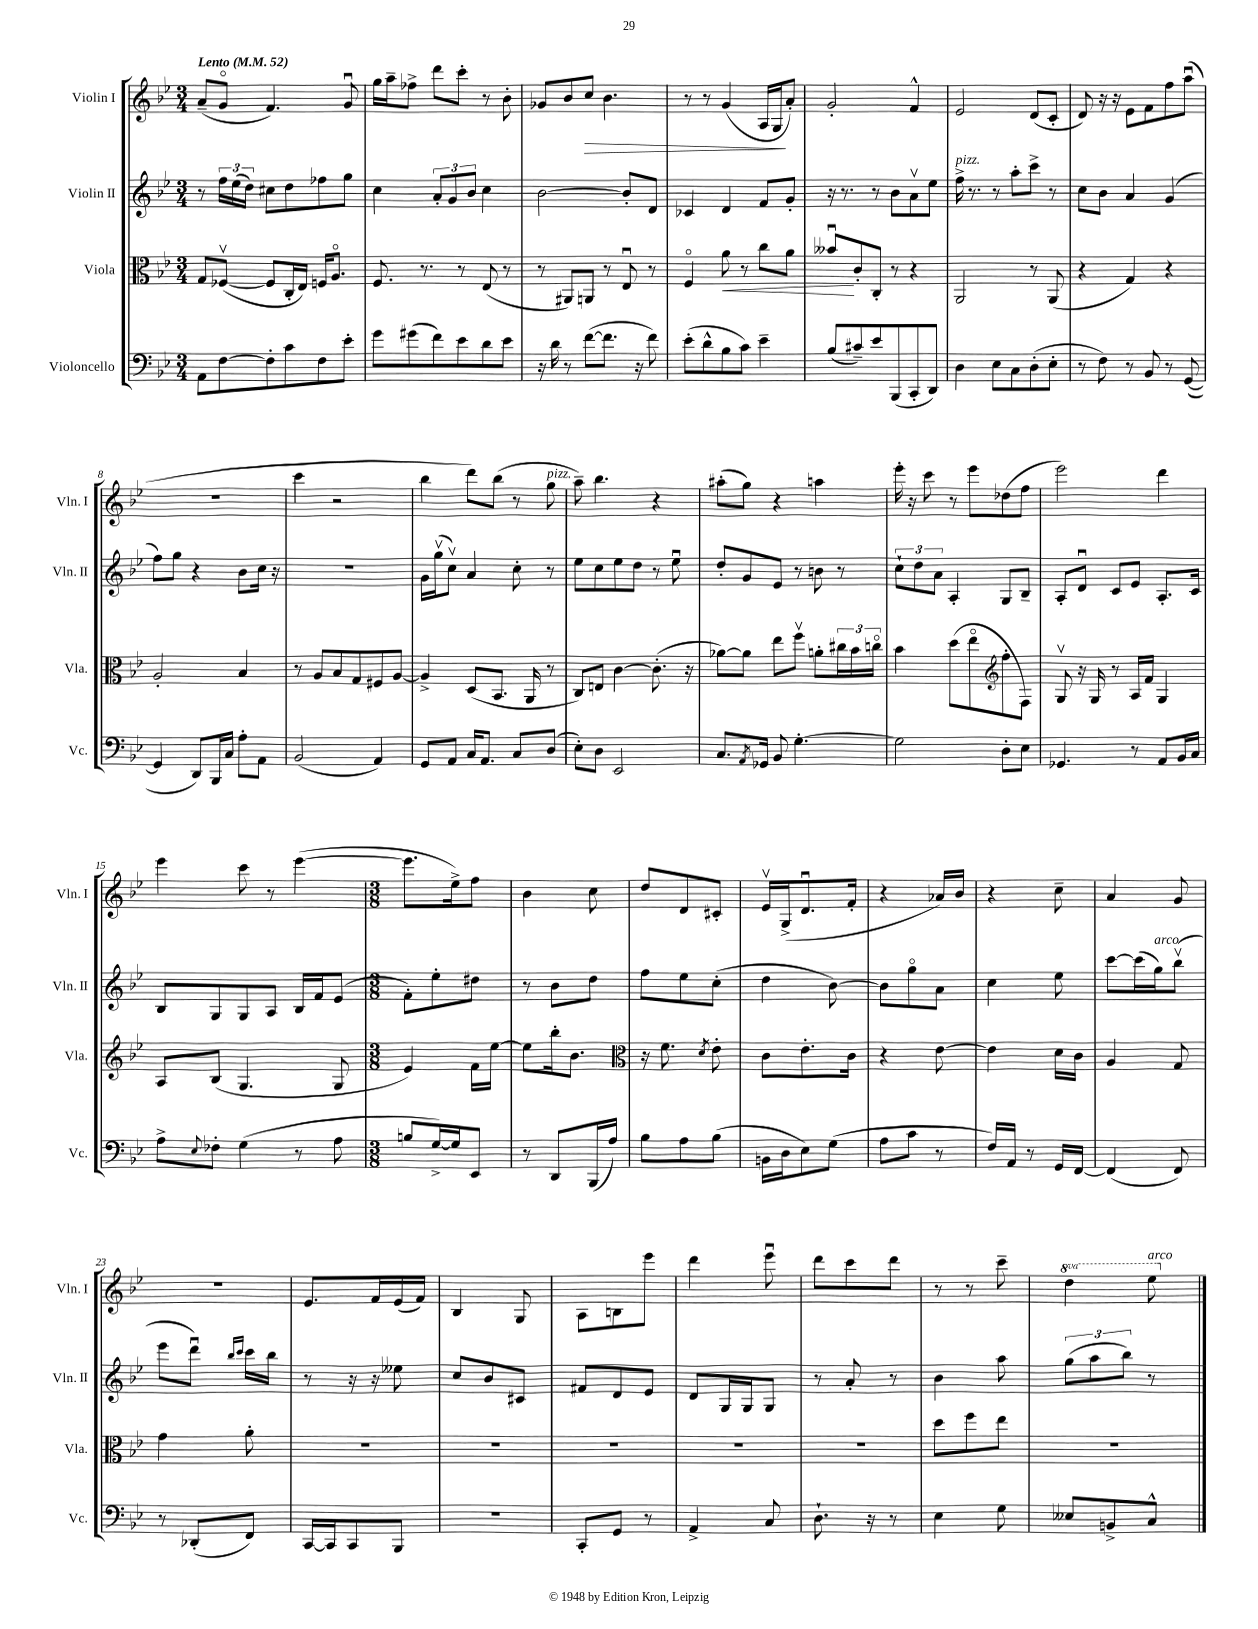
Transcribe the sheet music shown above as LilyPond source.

<<
\new StaffGroup <<
\new Staff = "s0" \with { instrumentName = "Violin I" shortInstrumentName = "Vln. I" } {
    \clef treble \key bes \major \numericTimeSignature \time 3/4 \set Staff.ottavationMarkups = #ottavation-simple-ordinals \tempo "Lento" 4 = 52
    a'8--( g'8\flageolet f'4.) g'8\downbow |
    g''16 a''16-- fes''8-> d'''8 c'''8-. r8 bes'8-. |
    ges'8 bes'8 c''8\> bes'4. |
    r8 r8 g'4( a16 g16\! a'8-.) |
    g'2-. f'4-^ |
    ees'2 d'8( c'8-. |
    d'8) r16 r16 ees'8 f'8 f''8 a''8\downbow( |
    R2. |
    c'''4 r2 |
    bes''4 d'''8) bes''8( r8 g''8^\markup { \italic "pizz." } |
    a''8--) bes''4. r4 |
    ais''8-.( g''8) r4 a''4 |
    ees'''16-. r16 c'''8 r8 ees'''8 des''8( f''8 |
    ees'''2) d'''4 |
    ees'''4 c'''8 r8 ees'''4~( |
    \numericTimeSignature \time 3/8 ees'''8. ees''16->) f''8 |
    bes'4 c''8 |
    d''8 d'8 cis'8-. |
    ees'16\upbow g16->( d'8.\downbow f'16-. |
    r4 aes'16) bes'16 |
    r4 c''8-- |
    a'4 g'8 |
    R4. |
    ees'8. f'16 ees'16( f'16) |
    bes4 g8 |
    a8 b8 ees'''8 |
    d'''4 ees'''8\downbow |
    d'''8 c'''8 d'''8 |
    r8 r8 c'''8-- |
    \ottava #1 d'''4 ees'''8^\markup { \italic "arco" } \ottava #0 \bar "|." |
}
\new Staff = "s1" \with { instrumentName = "Violin II" shortInstrumentName = "Vln. II" } {
    \clef treble \key bes \major \numericTimeSignature \time 3/4
    r8 \tuplet 3/2 { f''16 ees''16( d''16) } cis''8 d''8 fes''8 g''8 |
    c''4 \tuplet 3/2 { a'8-. g'8 bes'8 } c''4 |
    bes'2~ bes'8-. d'8 |
    ces'4 d'4 f'8 g'8-. |
    r16 r8. r8 bes'8 a'8\upbow ees''8 |
    f''16->^\markup { \italic "pizz." } r8. r8 a''8-. c'''8-> r8 |
    c''8 bes'8 a'4 g'4( |
    f''8) g''8 r4 bes'8 c''16 r16 |
    R2. |
    g'16 g''16\upbow( c''8\upbow) a'4 c''8-. r8 |
    ees''8 c''8 ees''8 d''8 r8 ees''8\downbow |
    d''8-. g'8 ees'8 r8 b'8 r8 |
    \tuplet 3/2 { c''8-! d''8 a'8 } a4-. g8 bes8-- |
    a8-. d'8\downbow c'8 ees'8 a8.-. c'16 |
    bes8 g8 g8 a8 bes16 f'16 ees'8( |
    \numericTimeSignature \time 3/8 f'8-.) ees''8-. dis''8 |
    r8 bes'8 d''8 |
    f''8 ees''8 c''8-.( |
    d''4 bes'8~) |
    bes'8 g''8\flageolet a'8 |
    c''4 ees''8 |
    c'''8~ c'''16( g''16^\markup { \italic "arco" }) bes''8\upbow( |
    ees'''8 d'''8\downbow) \grace { bes''16 c'''16 } c'''16 bes''16 |
    r8 r16 r16 eeses''8 |
    c''8 bes'8 cis'8 |
    fis'8 d'8 ees'8 |
    d'8 g16 g16 g8 |
    r8 a'8-. r8 |
    bes'4 a''8 |
    \tuplet 3/2 { g''8( a''8 bes''8) } r8 \bar "|." |
}
\new Staff = "s2" \with { instrumentName = "Viola" shortInstrumentName = "Vla." } {
    \clef alto \key bes \major \numericTimeSignature \time 3/4
    g8 fes8~\upbow( fes8 c16-. ees16) f16 a8.\flageolet |
    f8. r8. r8 ees8( r8 |
    r8 ais,8) a,8 r8 ees8\downbow r8 |
    f4\flageolet a'8\< r8 c''8 a'8 |
    beses'8\downbow\! c'8-. c8-. r8 r4 |
    a,2 r8 a,8( |
    r4 g4) r4 |
    a2-. bes4 |
    r8 a8 bes8 g8 fis8 a8~ |
    a4-> d8( bes,8. a,16 r8 |
    c8) e8 c'4~ c'8.-.( r16 |
    aes'8~) aes'8 ees''8 f''8\upbow a'8-. \tuplet 3/2 { cis''16 bes'16 c''16\flageolet } |
    bes'4 d''8( ees''8\flageolet f''8-. f8) |
    \clef treble g8\upbow r16 g16 r8 a16 f'16 g4 |
    a8 bes8( g4. g8 |
    \numericTimeSignature \time 3/8 ees'4) f'16 ees''16~ |
    ees''8 bes''16-. bes'8. |
    \clef alto r16 f'8. \acciaccatura { d'8 } ees'8-. |
    c'8 ees'8.-. c'16 |
    r4 ees'8~ |
    ees'4 d'16 c'16 |
    a4 g8 |
    g'4 a'8-. |
    R4. |
    R4. |
    R4. |
    R4. |
    R4. |
    d''8 f''8 ees''8 |
    R4. \bar "|." |
}
\new Staff = "s3" \with { instrumentName = "Violoncello" shortInstrumentName = "Vc." } {
    \clef bass \key bes \major \numericTimeSignature \time 3/4
    a,8 f8~ f8-. c'8 f8 ees'8-. |
    g'8 gis'8( f'8) ees'8 d'8 ees'8 |
    r16 d'16 r8 f'8~( f'8. r16 f'8) |
    ees'8-.( d'8-^ bes8 c'8) ees'4-- |
    bes8( cis'8--) ees'8 bes,,8( c,8-. d,8) |
    d4 ees8 c8 d8-.( ees8-. |
    r8 f8) r8 bes,8 r8 g,8~( |
    g,4 d,8) bes,,16 c16 a8-. a,8 |
    bes,2( a,4) |
    g,8 a,8 c16 a,8. c8 d8( |
    ees8-.) d8 ees,2 |
    c8. \acciaccatura { a,8 } ges,16 bes,8 g4.~-. |
    g2 d8-. ees8 |
    ges,4. r8 a,8 bes,16 c16 |
    a8-> \appoggiatura { ees8 } fes8-. g4( r8 a8 |
    \numericTimeSignature \time 3/8 b8 g16~->) g16 ees,8 |
    r8 d,8 bes,,16( a16) |
    bes8 a8 bes8( |
    b,16 d16 ees8) g8( |
    a8 c'8 r8 |
    f16) a,16 r8 g,16 f,16~ |
    f,4( f,8) |
    r8 des,8-.( f,8) |
    c,16~ c,16 c,8 bes,,8 |
    R4. |
    c,8-. g,8 r8 |
    a,4-> c8 |
    d8.-! r16 r8 |
    ees4 g8 |
    eeses8 b,8-> c8-^ \bar "|." |
}
>>
>>
